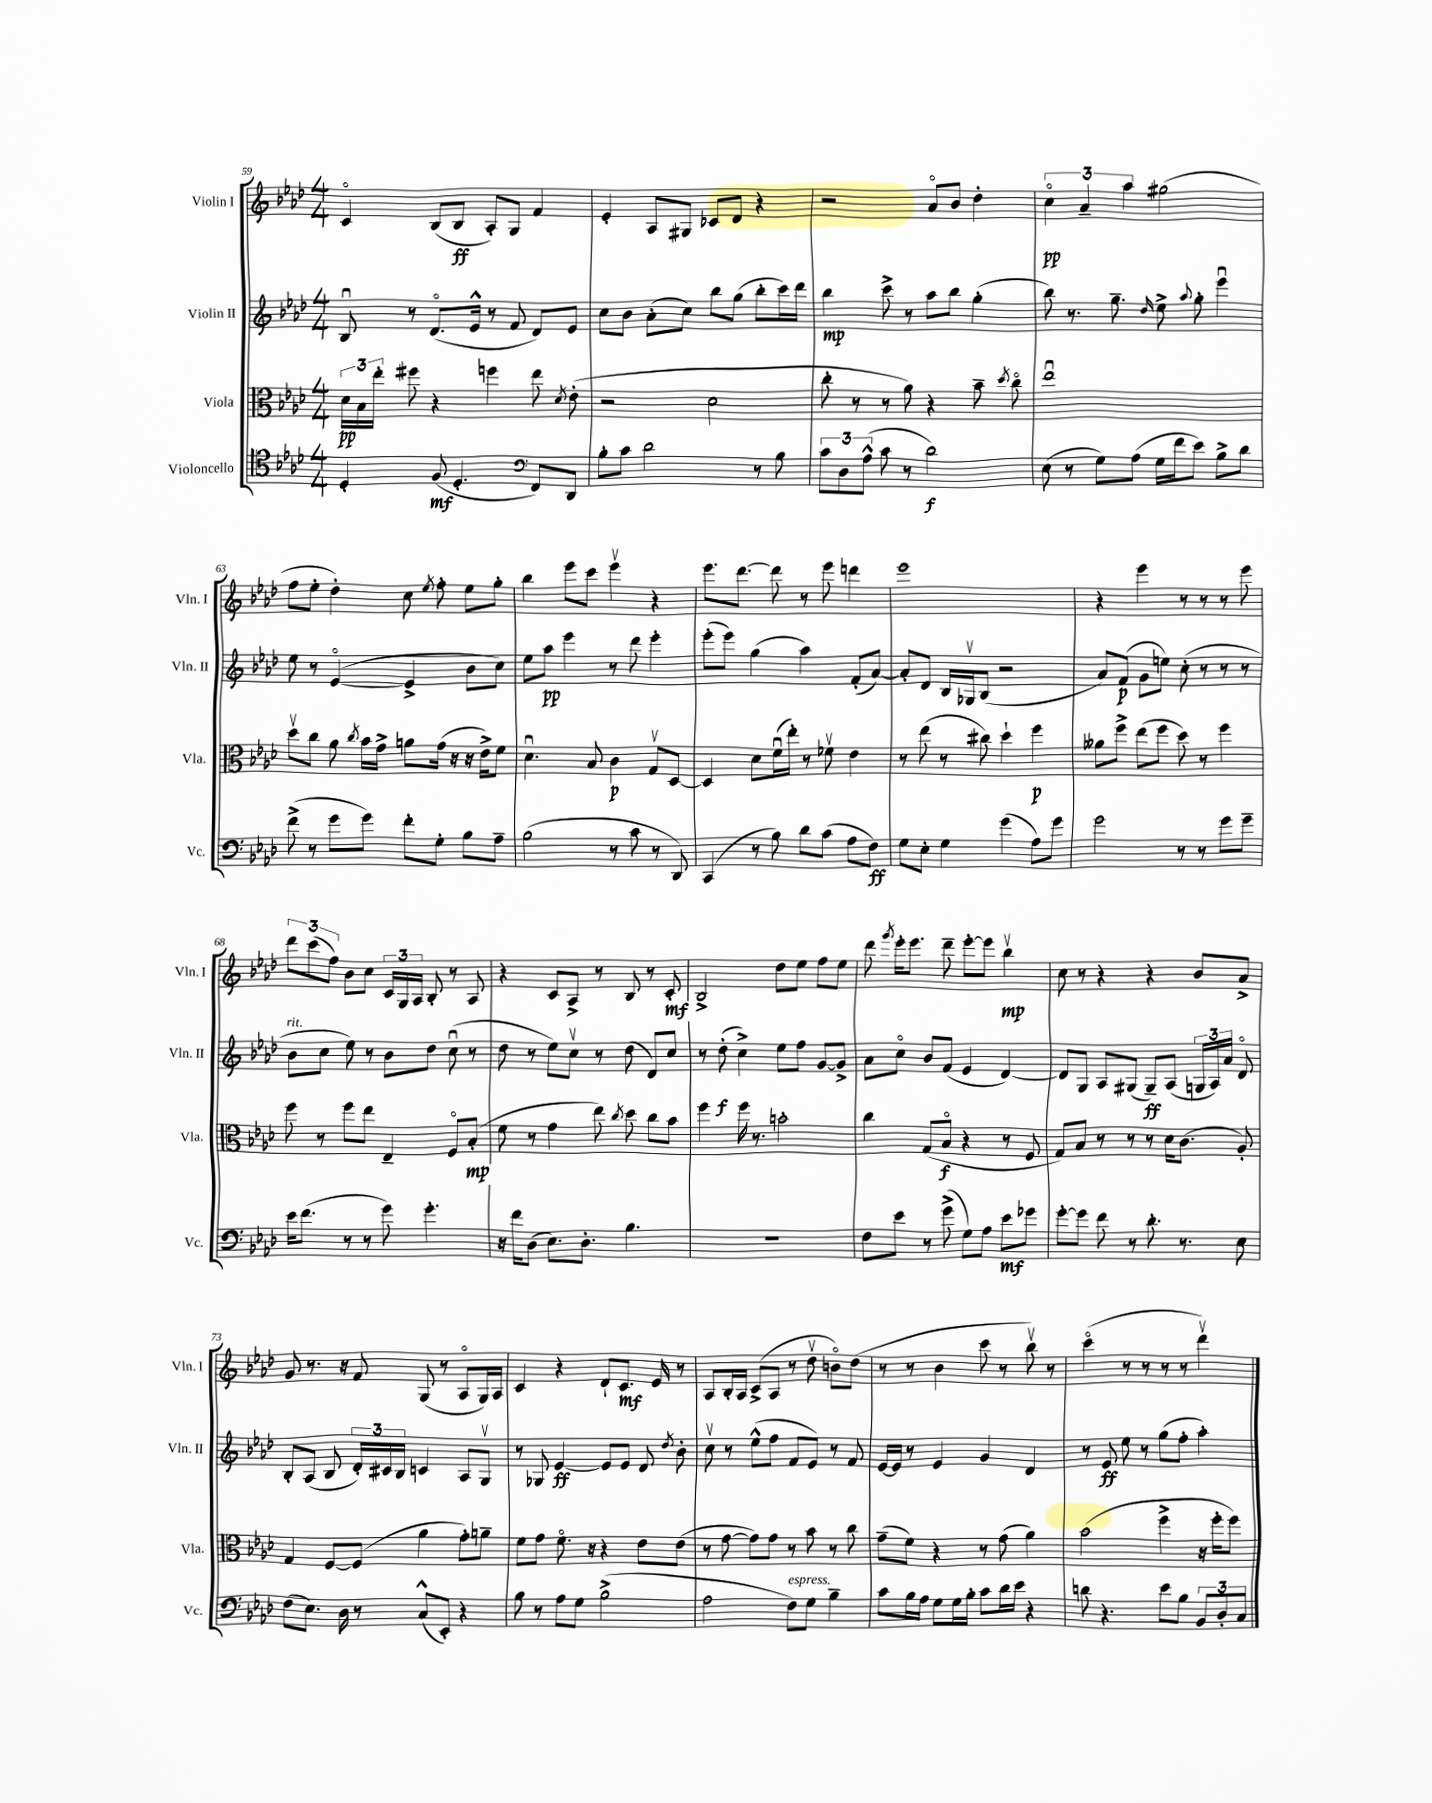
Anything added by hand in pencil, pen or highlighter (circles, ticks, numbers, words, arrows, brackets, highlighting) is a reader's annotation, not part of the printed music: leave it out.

**kern	**kern	**kern	**kern
*staff4	*staff3	*staff2	*staff1
*clefC4	*clefC3	*clefG2	*clefG2
*k[b-e-a-d-]	*k[b-e-a-d-]	*k[b-e-a-d-]	*k[b-e-a-d-]
*M4/4	*M4/4	*M4/4	*M4/4
4D-'	24d-	8B-u	4co
.	24B-	.	.
.	24ee-'	.	.
.	8ff#	8r	.
(8F	4r	(8.d-o	(8B-
4.D-'	.	.	8B-
.	.	16e-^^	.
.	4ff	8r	8A-')
.	.	8f	8G
*clefF4	*	*	*
8FF)	8ee-	8d-)	4f
.	8qd-	.	.
8DD-	(8e-'	8e-	.
=	=	=	=
8B-'	2r	8cc	4e-'
8c	.	8b-	.
2d-	.	(8a-'	8A-
.	.	8cc)	8G#
.	2d-	8bb-	8c-
.	.	(8gg	8d-
8r	.	8bb-'	4r
8B-	.	16ccc)	.
.	.	16ddd-	.
=	=	=	=
12c	8cc'	4bb-	2r
12D-	.	.	.
.	8r	.	.
(12A-^^	.	.	.
8c	8r	8ccc^	.
8r	8a-)	8r	.
2d-)	4r	8aa-	8a-o
.	.	8bb-	8b-
.	8b-~	(4gg'	4dd-'
.	8qdd-	.	.
.	8cco	.	.
=	=	=	=
(8E-	1ee-u	8bb-)	6cco
8r	.	8.r	.
.	.	.	6a-~
8G)	.	.	.
.	.	8.gg~	.
.	.	.	6aa-
(8A-	.	.	.
.	.	16qqdd-	.
16G	.	8ee-^	(2gg#
16f	.	.	.
.	.	8qqaa-	.
8e-)	.	8gg'	.
8B-^	.	4eee-u	.
8d-	.	.	.
=	=	=	=
(8f^	8dd-v	8ee-	8ff
8r	8cc	8r	8ee-'
8g	8a-	([4e-o	4dd-')
.	8qcc	.	.
8g)	16b-	.	.
.	16g^	.	.
8f'	8a	4e-^]	8cc
.	.	.	8qee-
8G'	(16g	.	8ff'
.	16r	.	.
8B-	16r	8b-	8ee-
.	16e-^)	.	.
8A-~	8f	8cc)	8gg'
=	=	=	=
(2B-	4.d-u	8ee-	4bb-
.	.	8aa-	.
.	.	4eee-	8eee-
.	8B-	.	8ccc
8r	4c	8r	4eee-v
8c	.	8ddd-	.
8r	8Gv	4eee-'	4r
8DD-)	[8D-	.	.
=	=	=	=
(4CC	4D-]	(8eee-'	8.eee-
.	.	8eee-)	.
.	.	.	[8.ddd-
8r	8d-	(4gg	.
8B-)	(16fu	.	8ddd-]
.	16ee-')	.	.
8d-	8r	4aa-)	8r
(8c	8f-v	.	8eee-
8A-	4e-	(8f'	4ddd
8F)	.	[8a-)	.
=	=	=	=
8G	8r	8a-']	1eee-
8E-'	(8ee-	8d-	.
4G	8r	16B-	.
.	.	16G-v	.
.	8cc#)	(8B-	.
(4g	4dd-`	2r	.
8A-)	4ff	.	.
8g	.	.	.
=	=	=	=
2g	8a--	8a-)	4r
.	8ff^	(8f	.
.	(8ee-	8g	4eee-
.	8ff	8ee)	.
8r	8dd-)	(8cc'	8r
8r	8r	8r	8r
8g	4ff	8r	8r
8g~	.	8r	8eee-
=	=	=	=
16e-	8ff	8b-	12ddd-
(8.f	.	.	.
.	.	.	(12ccc
.	8r	8cc	.
.	.	.	12ff)
8r	8ff	8ee-)	8b-
8r	8ee-	8r	8cc
8g)	4E-~	8b-	24c
.	.	.	24G
.	.	.	24A-
4.g'	.	8dd-	8B-'
.	8Fo	(8ccu	8r
.	(8B-'	8r	8A-
=	=	=	=
16r	8f	8dd-	4r
16f	.	.	.
(8D-	8r	8r	.
8.E-)	4g	8ee-)	8c
.	.	8ccv	8A-^
8.D-'	.	.	.
.	8ee-)	8r	8r
.	8qcc	.	.
4.B-	8dd-	(8dd-	8B-
.	8cc	8d-)	8r
.	8b-	8cc	8c'
=	=	=	=
1r	4ff	8r	2B-^
.	.	(8dd-'	.
.	16ff	4cc^)	.
.	8.r	.	.
.	2b'	8ee-	8dd-
.	.	8ff	8ee-
.	.	[8g	8ff
.	.	8g^]	8ee-
=	=	=	=
8F	4cc	8a-	8ddd-
.	.	.	8qggg
8e-	.	8cco	16eee-'
.	.	.	8.eee-
8r	(8G	8b-	.
(8g^	8B-o	(8f	8ddd-~
8G)	4r	4e-	[8eee-'
8A-	.	.	8eee-]
8e-	8r	[4d-)	4bb-v
8g-	8F	.	.
=	=	=	=
[8g'	8G)	8d-]	8cc
8g]	8B-	8G	8r
8f	8r	8A-	4r
8r	8r	(8G#	.
8.d-'	8r	8G#~)	4r
.	16d-	(8A-	.
8.r	(8.c	.	.
.	.	24G	8b-
.	.	24A-)	.
.	.	24a-	.
8E-	8A-')	8d-o	8a-^
=	=	=	=
(8F	4G	8B-'	8g
8.E-)	.	(8A-	8.r
.	[8F	8B-	.
16D-	.	.	16r
8r	(8F]	24d-')	8f
.	.	24c#	.
.	.	24B-	.
(8C^^	4a-	4c	(8G
8EE-')	.	.	8r
4r	8g')	8A-	8A-o
.	8a~	8Gv	16G)
.	.	.	16A-
=	=	=	=
8B-	8f	8r	4c
8r	8g	8G-	.
8A-	8.fo	[4e-	4r
8G	.	.	.
.	16r	.	.
(2B-^	4r	8e-]	8d-`
.	.	8e-	8.c
.	8e-	8d-	.
.	.	.	16e-
.	.	8qdd-	.
.	(8e-	8b-'	8r
=	=	=	=
2A-	8r	8ccv	8A-
.	[8g	8r	16B-'
.	.	.	16A-
.	8g])	(8ee-^^	(8c^
.	8g	8ff	8A-
8F)	8r	8f	8r
8G	8b-	8e-)	8dd-v
4B-~	8r	8r	8bo)
.	8cc	8f	(8dd-
=	=	=	=
8c	(8g~	[16e-	8r
.	.	16e-]	.
16B-	8f)	8r	8r
16A-	.	.	.
8G	4r	4e-	4b-
16G	.	.	.
16B-'	.	.	.
8c	8r	4g	8ccc
16d-	(8g	.	8r
16e-	.	.	.
4r	4a-)	4d-	8bb-v)
.	.	.	8r
=	=	=	=
8d	(2b-	8r	(4ccco
4.r	.	8e-	.
.	.	8ee-	8r
.	.	8r	8r
8e-	4ff^	(8gg	8r
8B-	.	8ff'	8r
12BB-	16r	4aa-')	4ddd-v)
.	16ff'	.	.
12D-'	.	.	.
.	8ff)	.	.
12C	.	.	.
==	==	==	==
*-	*-	*-	*-
